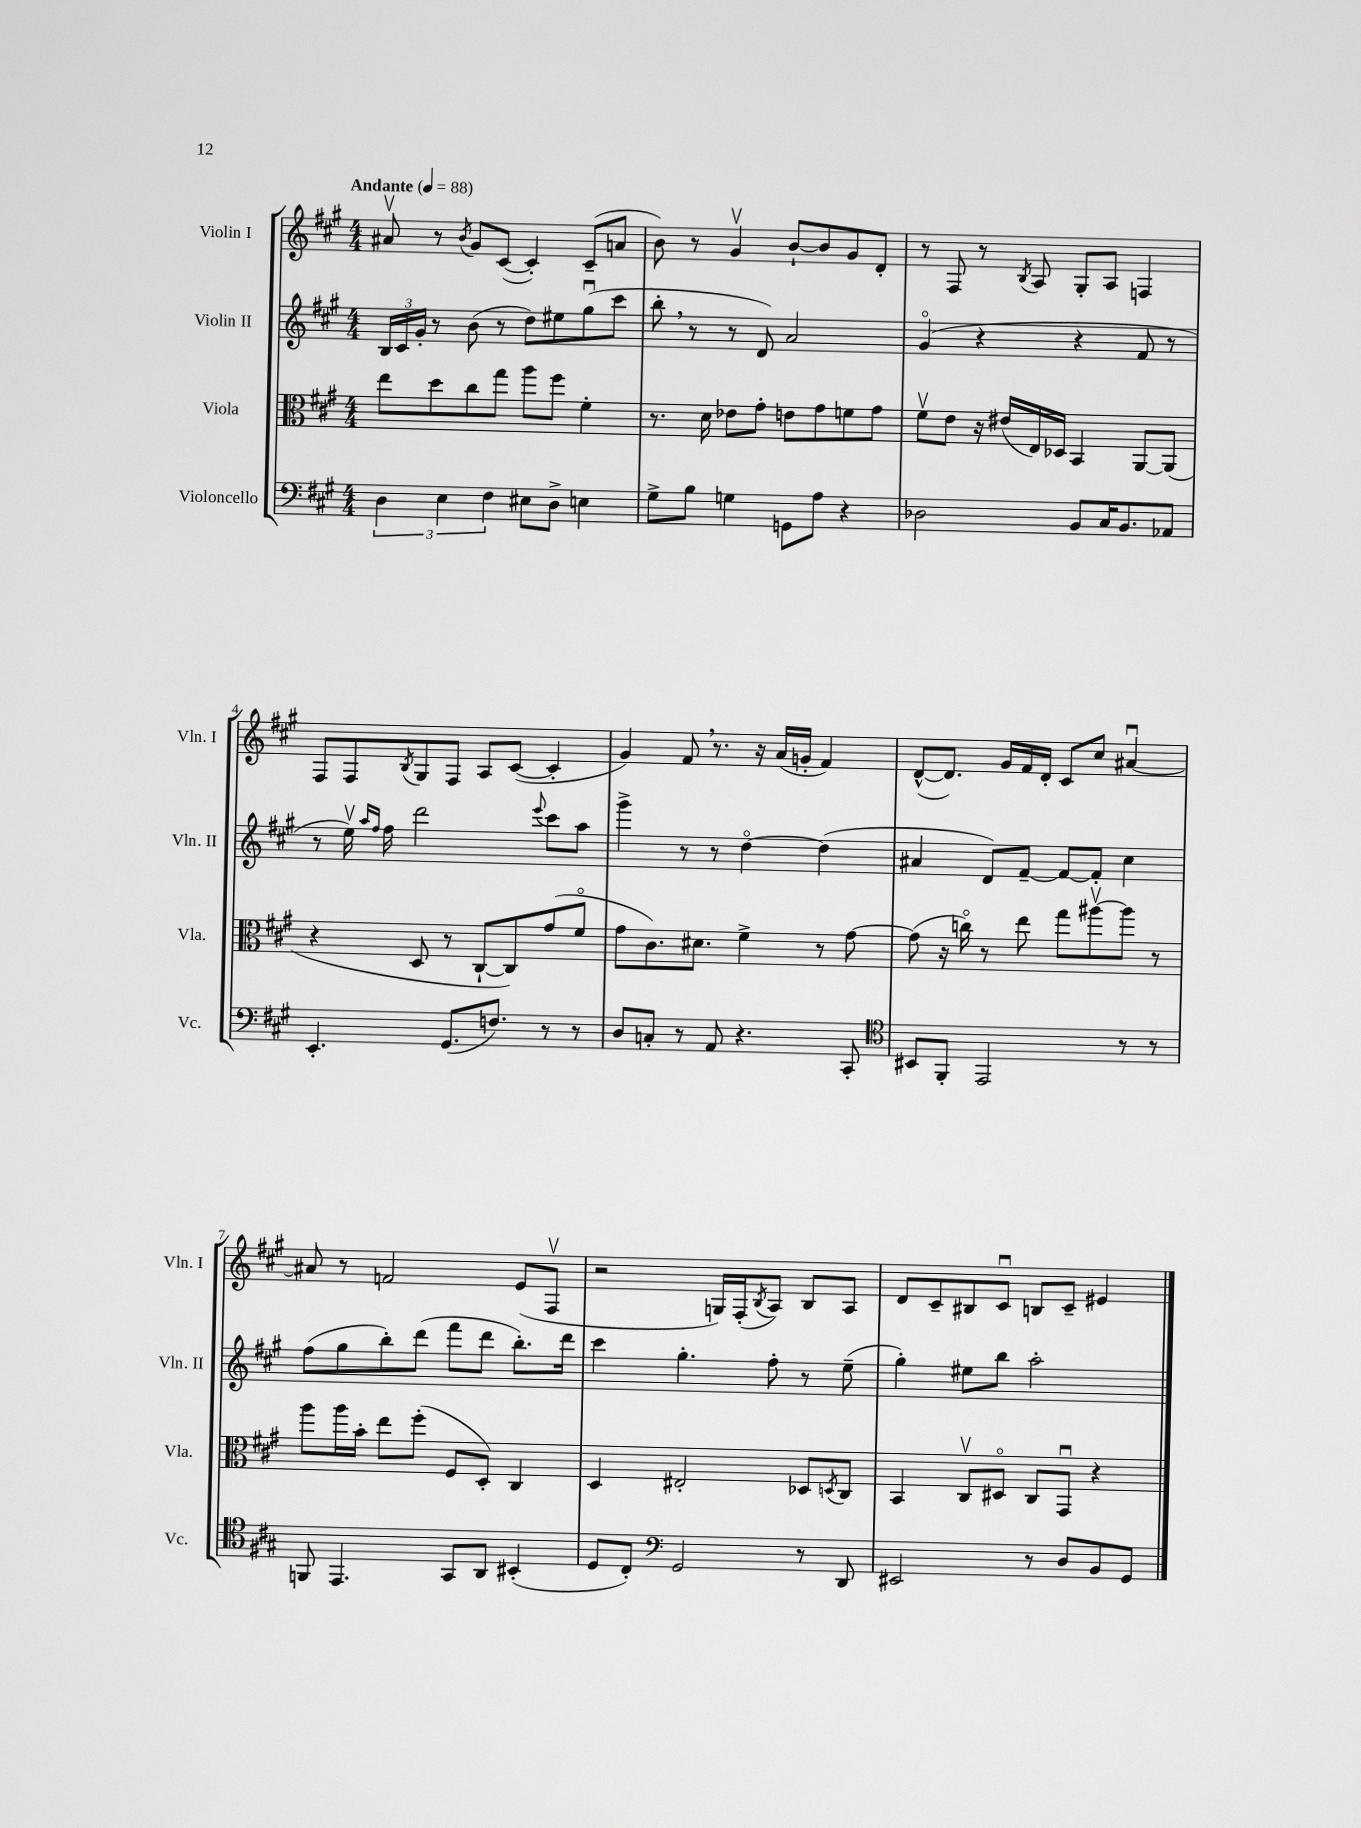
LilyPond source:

<<
\new StaffGroup <<
\new Staff = "s0" \with { instrumentName = "Violin I" shortInstrumentName = "Vln. I" } {
    \clef treble \key a \major \numericTimeSignature \time 4/4 \tempo "Andante" 4 = 88
    ais'8\upbow r8 \acciaccatura { b'8 } gis'8 cis'8~( cis'4-.) cis'8--( a'8 |
    b'8) r8 gis'4\upbow b'8~-! b'8 gis'8 d'8-. |
    r8 fis8 r8 \acciaccatura { b8 } a8 gis8-. a8 f4 |
    fis8 fis8 \acciaccatura { b8 } gis8 fis8 a8 cis'8~( cis'4-. |
    gis'4) fis'8 \breathe r8. r16 a'16( g'16-. fis'4) |
    d'8~-^( d'8.) gis'16 fis'16 d'16-. cis'8 cis''8 ais'4~\downbow |
    ais'8 r8 f'2 e'8( fis8\upbow |
    r2 g16) fis16-.( \acciaccatura { b8 } a8) b8 a8 |
    d'8 cis'8-- bis8 cis'8\downbow b8 cis'8-- eis'4 \bar "|." |
}
\new Staff = "s1" \with { instrumentName = "Violin II" shortInstrumentName = "Vln. II" } {
    \clef treble \key a \major \numericTimeSignature \time 4/4
    \tuplet 3/2 { b16 cis'16 gis'16-. } r8 b'8( r8 d''8) eis''8 gis''8\downbow( cis'''8 |
    b''8-. \breathe r8 r8 d'8) a'2 |
    gis'4\flageolet( r4 r4 fis'8 r8 |
    r8 e''16\upbow) \grace { a''16 fis''16 } fis''16 d'''2 \appoggiatura { e'''8 } cis'''8 a''8 |
    gis'''4-> r8 r8 d''4~\flageolet d''4( |
    ais'4 d'8) fis'8~-- fis'8~ fis'8-. cis''4 |
    fis''8( gis''8 b''8-.) d'''8( fis'''8 d'''8 b''8.-.) d'''16 |
    cis'''4 gis''4.-. fis''8-. r8 e''8--( |
    gis''4-.) eis''8 b''8 a''2-. \bar "|." |
}
\new Staff = "s2" \with { instrumentName = "Viola" shortInstrumentName = "Vla." } {
    \clef alto \key a \major \numericTimeSignature \time 4/4
    e''8 d''8 cis''8 gis''8 a''8 fis''8 fis'4-. |
    r8. d'16 ees'8 gis'8-. e'8 gis'8 f'8 gis'8 |
    fis'8\upbow e'8 r16 eis'16( e16) des16 b,4 a,8~ a,8( |
    r4 d8 r8 cis8~-! cis8) gis'8( fis'8\flageolet |
    gis'8 cis'8.) dis'8. fis'4-> r8 gis'8~ |
    gis'8( r16 c''16\flageolet) r8 e''8 gis''8 ais''8~\upbow ais''8 r8 |
    a''8 a''16 b'16-. e''8 fis''8-.( fis8 d8-.) cis4 |
    d4 eis2-. des8 \acciaccatura { d8 } cis8 |
    b,4 cis8\upbow dis8\flageolet cis8 gis,8\downbow r4 \bar "|." |
}
\new Staff = "s3" \with { instrumentName = "Violoncello" shortInstrumentName = "Vc." } {
    \clef bass \key a \major \numericTimeSignature \time 4/4
    \tuplet 3/2 { d4 e4 fis4 } eis8 d8-> e4 |
    gis8-> b8 g4 g,8 a8 r4 |
    des2 b,8 cis16 b,8. aes,8 |
    e,4.-. gis,8.( f8.) r8 r8 |
    d8 c8-. r8 a,8 r4. cis,8-. |
    \clef tenor bis,8 fis,8-. e,2 r8 r8 |
    f,8 e,4. gis,8 a,8 bis,4-.( |
    d8 cis8-.) \clef bass gis,2 r8 d,8 |
    eis,2 r8 d8 b,8 gis,8 \bar "|." |
}
>>
>>
